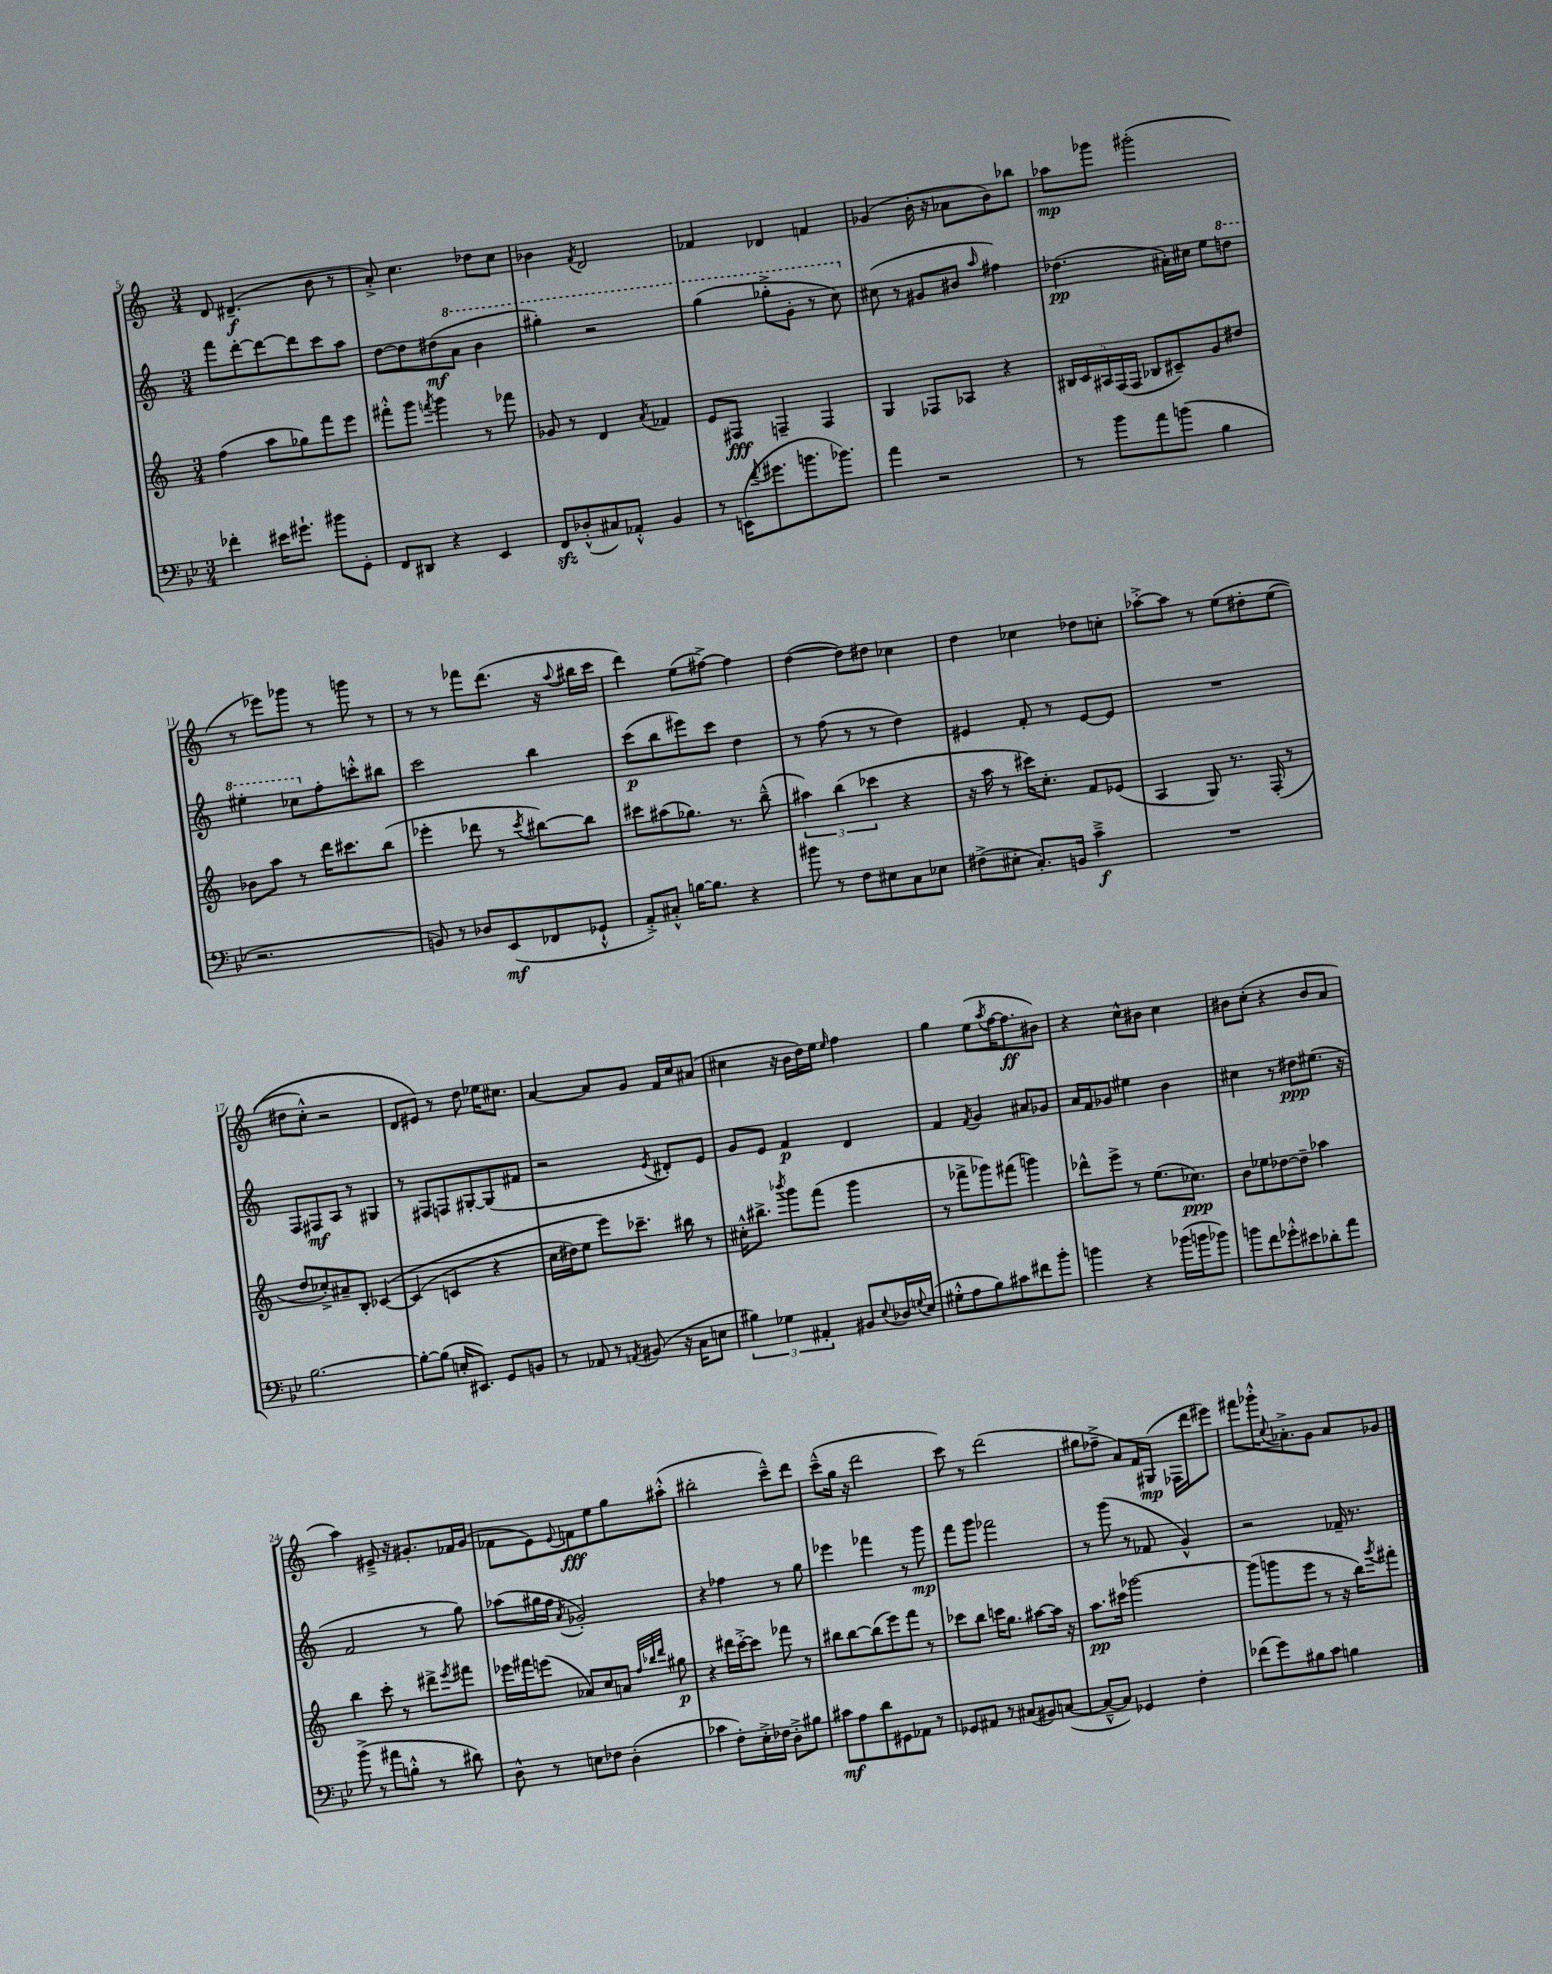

**kern	**dynam	**kern	**dynam	**kern	**dynam	**kern	**dynam
*part4	*part4	*part3	*part3	*part2	*part2	*part1	*part1
*staff4	*staff4	*staff3	*staff3	*staff2	*staff2	*staff1	*staff1
*clefF4	*	*clefG2	*	*clefG2	*	*clefG2	*
*k[b-e-]	*	*k[]	*	*k[]	*	*k[]	*
*M3/4	*	*M3/4	*	*M3/4	*	*M3/4	*
=5	=5	=5	=5	=5	=5	=5	=5
4f-X'\	.	(4ff\	.	8fff\L	.	8d/	.
.	.	.	.	[8ddd'\	.	(4.d#X~/	f
16e#X\KL	.	8aa\L	.	8ddd\_	.	.	.
8.g#X`\J	.	.	.	.	.	.	.
.	.	8gg-X\)	.	8ddd\]	.	.	.
8b#X\L	.	8fff\	.	8ccc\	.	8b\	.
8GG'\J	.	8eee\J	.	8aa\J	.	8r	.
=6	=6	=6	=6	=6	=6	=6	=6
8FF/L	.	8fff#X'^^\L	.	[8dd\L	.	8a'^/)	.
8DD#X/J	.	8ggg\J	.	8dd\]	.	4.cc\	.
.	.	8qfffn/	.	.	.	.	.
4r	.	4ggg\	.	(8dd#X\	mf	.	.
*	*	*	*	*8va	*	*	*
.	.	.	.	8aa\J	.	.	.
4EE-/	.	8r	.	4bb\	.	8dd-X\L	.
.	.	8fff-X\	.	.	.	8cc\J	.
=7	=7	=7	=7	=7	=7	=7	=7
8FFzz/L	.	8g-X/	.	4ggg#X'\)	.	4b-X\	.
(8D-X'^^/	.	8r	.	.	.	.	.
.	.	.	.	.	.	8qf/	.
8C#X/)	.	4d/	.	2r	.	2d/	.
8AA-X'^^/J	.	.	.	.	.	.	.
.	.	8qa/	.	.	.	.	.
4BB-/	.	4f-X/	.	.	.	.	.
=8	=8	=8	=8	=8	=8	=8	=8
8r	.	8e/L	.	(4ggg\	.	4f-X/	.
(16EEn\KL	.	8F#X/J	fff	.	.	.	.
8qf/	.	.	.	.	.	.	.
8.g#X\	.	.	.	.	.	.	.
.	.	4Fn~/	.	8ggg-X'^\L	.	4d-X/	.
8.bn\	.	.	.	8gg'\J	.	.	.
.	.	4F/	.	8r	.	4fn/	.
8.b-X\J)	.	.	.	.	.	.	.
.	.	.	.	8ccc\)	.	.	.
=9	=9	=9	=9	=9	=9	=9	=9
*	*	*	*	*X8va	*	*	*
4a\	.	4G/	.	(8cc#X\	.	(4g-X/	.
.	.	.	.	8r	.	.	.
2r	.	8F-X/L	.	8g#X/L	.	16b'\	.
.	.	.	.	.	.	16r	.
.	.	8A-X/J	.	8b#X/J	.	8a-X\L	.
.	.	.	.	16qqaa/	.	.	.
.	.	4r	.	4ff#X\)	.	8b\)	.
.	.	.	.	.	.	8bb-X\J	.
=10	=10	=10	=10	=10	=10	=10	=10
8r	.	20B#X/LL	.	(4.dd-X\	pp	8aa-X\L	mp
.	.	20c/	.	.	.	.	.
.	.	20A#X/	.	.	.	.	.
8b-\L	.	.	.	.	.	8ggg-X\J	.
.	.	(20F/	.	.	.	.	.
.	.	20F/JJ	.	.	.	.	.
8a\	.	8B-X/L	.	.	.	(2ggg#X'\	.
(8bn\J	.	8c#X~/)	.	16a#X'\LL)	.	.	.
.	.	.	.	16cc#X\JJ	.	.	.
4B-\	.	8g/	.	8ee\L	.	.	.
*	*	*	*	*8va	*	*	*
.	.	8dd#X/J	.	8dddn\J	.	.	.
!!LO:LB:g=z
=11	=11	=11	=11	=11	=11	=11	=11
2.r	.	8b-X\L	.	4eee#X'\	.	8r	.
.	.	8aa\J	.	.	.	8eee-X\L)	.
.	.	8r	.	8ccc-X\L	.	8ggg-X\J	.
*	*	*	*	*X8va	*	*	*
.	.	16ddd\KL	.	8ff'\	.	8r	.
.	.	8.ccc#X\	.	.	.	.	.
.	.	.	.	8cccn'^^\	.	8gggn\	.
.	.	(8bb\J	.	8bb#X\J	.	8r	.
=12	=12	=12	=12	=12	=12	=12	=12
8BBn/)	.	4eee-X'\	.	2ccc\	.	8r	.
8r	.	.	.	.	.	8r	.
8D-X/L	.	8ddd-X\	.	.	.	8fff-X\L	.
(8EE-/	mf	8r	.	.	.	(8.ddd\J	.
.	.	8qccc/	.	.	.	.	.
8FF-X/	.	[8bb#X\L)	.	4bb\	.	.	.
.	.	.	.	.	.	16r	.
.	.	.	.	.	.	8qqaa/	.
8GG-X`^^/J	.	8bb#\J]	.	.	.	16bb#X\LL	.
.	.	.	.	.	.	16ccc\JJ	.
=13	=13	=13	=13	=13	=13	=13	=13
8AA'^/L)	.	8ccc#X\L	.	(8ccc\L	p	4ddd\)	.
8C#X'^^/J	.	(8aa#X\	.	8bb\	.	.	.
[16Bn\KL	.	8.gg-X\J)	.	8eee#X\)	.	(8ee\L	.
8.B\J]	.	.	.	.	.	.	.
.	.	.	.	8ccc\J	.	[8ff#X^\J)	.
.	.	8.r	.	.	.	.	.
4r	.	.	.	4dd\	.	4ff#\]	.
.	.	(8bb~^^\	.	.	.	.	.
=14	=14	=14	=14	=14	=14	=14	=14
8b#X\	.	6aa#X\)	.	8r	.	([4dd\	.
8r	.	.	.	(8ff\	.	.	.
.	.	(6bb\	.	.	.	.	.
8F\L	.	.	.	8r	.	8dd\L])	.
.	.	6ccc-X\	.	.	.	.	.
8E#X\	.	.	.	8r	.	8dd#X\J	.
8C\	.	4r	.	4dd\)	.	4cc-X\	.
8E-X\J	.	.	.	.	.	.	.
=15	=15	=15	=15	=15	=15	=15	=15
(8F#X^\L	.	16r	.	4e#X/	.	4dd\	.
.	.	16aa\	.	.	.	.	.
8E#X'\J	.	8r	.	.	.	.	.
8.C'/L)	.	16ccc#X\KL)	.	8f'/	.	4cc-X\	.
.	.	8.cc'\J	.	.	.	.	.
.	.	.	.	8r	.	.	.
16BBn/Jk	.	.	.	.	.	.	.
4c~^\	f	8f/L	.	[8e#/L	.	8dd-X\L	.
.	.	(8e-X/J	.	8e#/J]	.	8ccn'\J	.
=16	=16	=16	=16	=16	=16	=16	=16
2.r	.	4A/	.	2.r	.	[8aa-X'^\L	.
.	.	.	.	.	.	8aa-\J]	.
.	.	8G/)	.	.	.	8r	.
.	.	8.r	.	.	.	(8ee\L	.
.	.	.	.	.	.	8dd#X'\	.
.	.	(16F'/	.	.	.	.	.
.	.	8r	.	.	.	(8ee\J	.
!!LO:LB:g=z
=17	=17	=17	=17	=17	=17	=17	=17
[2.B-\	.	8dd/L	.	8F/L	.	8dd#X\L	.
.	.	8cc-X'^/)	.	8F#X/	mf	8cc'^^\J)	.
.	.	8a#X~/	.	8A/J	.	2r	.
.	.	8B'/J	.	8r	.	.	.
.	.	([4c-X/	.	4G#X/	.	.	.
=18	=18	=18	=18	=18	=18	=18	=18
8B-'\L_	.	(4c-/]	.	8r	.	8d/L	.
(8B-\J]	.	.	.	8F#X/L	.	8e#X/J)	.
16En'/KL	.	4cn/	.	8Fn/	.	8r	.
8.EE#X/J)	.	.	.	.	.	.	.
.	.	.	.	[8G#X'/	.	8dd\	.
8GG/L	.	4r	.	(8G#/]	.	16ee-X\KL	.
.	.	.	.	.	.	8.cc#X\J	.
8BBn/J	.	.	.	8f#X/J	.	.	.
=19	=19	=19	=19	=19	=19	=19	=19
8r	.	16cc\LL	.	2r	.	[4a/	.
.	.	16dd#X\J)	.	.	.	.	.
8AA-X/	.	8ee\J	.	.	.	.	.
8r	.	8eee\L)	.	.	.	8a/L]	.
8qAAn/	.	.	.	.	.	.	.
(8BB#X/	.	8.ccc-X~\J	.	.	.	8g/J	.
.	.	.	.	8qe/	.	.	.
16r	.	.	.	8d#X'/L)	.	16f/LL	.
16C\KL	.	16bb#X\	.	.	.	16cc/J	.
8En\J	.	8r	.	8e/J	.	(8a#X/J	.
=20	=20	=20	=20	=20	=20	=20	=20
6B#X\)	.	16cc#X'^^\KL	.	8g/L	.	4cc#X\	.
.	.	8.bb#X^\J	.	.	.	.	.
.	.	.	.	8e/J	.	.	.
6G-X\	.	.	.	.	.	.	.
.	.	8qbbb-X/	.	.	.	.	.
.	.	8ggg\L	.	4f/	p	16r	.
.	.	.	.	.	.	16b\LL	.
6AA#X'/	.	.	.	.	.	.	.
.	.	(8fff\J	.	.	.	16dd\)	.
.	.	.	.	.	.	16ee\JJ	.
.	.	.	.	.	.	16qqee/	.
8BB#X/L	.	4ggg\	.	4d/	.	4ff\	.
8qqE-/	.	.	.	.	.	.	.
16D-X/L	.	.	.	.	.	.	.
8qqGn/	.	.	.	.	.	.	.
(16E-/JJ	.	.	.	.	.	.	.
=21	=21	=21	=21	=21	=21	=21	=21
8G#X'^^\L	.	8r	.	4f/	.	4gg\	.
8A\	.	8fff-X^\L	.	.	.	.	.
.	.	.	.	8qf/	.	.	.
8B-\)	.	8ggg-X\)	.	4g/	.	(8ee\L	.
.	.	.	.	.	.	8qaa/	.
8c#X\	.	(8fff#X\J	.	.	.	[16ff\K	.
.	.	.	.	.	.	8.ff\]	ff
8f#X\	.	4gggn\)	.	8a#X/L	.	.	.
8b-'\J	.	.	.	8g-X/J	.	8b#X\J)	.
=22	=22	=22	=22	=22	=22	=22	=22
4bn\	.	8ddd-X^^\L	.	16a/LL	.	4r	.
.	.	.	.	16f/J	.	.	.
.	.	8eee^\J	.	8g-X/J	.	.	.
4r	.	8r	.	4ee#X\	.	8cc^^\L	.
.	.	(8.ee\L	.	.	.	8b#X\J	.
(16b-X\LL	.	.	.	4b\	.	4cc\	.
16bn\J	.	8.cc-X\J)	ppp	.	.	.	.
8b-X\J)	.	.	.	.	.	.	.
=23	=23	=23	=23	=23	=23	=23	=23
8bn\L	.	8b\L	.	4cc#X\	.	8b#X\L	.
8f\	.	8ee-X\	.	.	.	(8cc'\J	.
8g-X'^^\	.	[8dd-X\	.	8r	.	4r	.
8e#X\	.	8dd-~\J]	.	8dd#X\L	ppp	.	.
8d-X'\	.	4aa-X\	.	(8.ee#X\J	.	8b#/L	.
8a\J	.	.	.	.	.	8a/J	.
.	.	.	.	16r	.	.	.
!!LO:LB:g=z
=24	=24	=24	=24	=24	=24	=24	=24
(8b-^\	.	4bb\	.	2f/	.	4aa\)	.
8r	.	.	.	.	.	.	.
8a#X\L	.	8ccc'\	.	.	.	8e#X~^/	.
8Bn'^^\J	.	8r	.	.	.	16r	.
.	.	.	.	.	.	8.g#X'/L	.
8r	.	8ddd#X^\L	.	8r	.	.	.
.	.	8qeee/	.	.	.	.	.
8d#X\)	.	8fff#X\J	.	8gg\)	.	16f-X/L	.
.	.	.	.	.	.	(16g#/JJ	.
=25	=25	=25	=25	=25	=25	=25	=25
8D^^\	.	16eee-X\LL	.	(8aa-X\L	.	8f-X\L	.
.	.	16fff#X\J	.	.	.	.	.
8r	.	(8eeen\J	.	16gg#X\L	.	8e\)	.
.	.	.	.	16ff\JJ	.	.	.
.	.	.	.	8qa/	.	8qqe/	.
8En\L	.	8a-X/L)	.	2g-X'/)	.	8fn\	fff
8F-X\J	.	8cc/	.	.	.	8ee\	.
(4D'\	.	8an/J	.	.	.	8gg\	.
.	.	32qqff/LLL	.	.	.	.	.
.	.	32qqbb-X/	.	.	.	.	.
.	.	32qqddd/JJJ	.	.	.	.	.
.	.	8gg#X\	p	.	.	(8aa#X'^^\J	.
=26	=26	=26	=26	=26	=26	=26	=26
4c-X\	.	4r	.	4r	.	2bb#X'\	.
8F'\L)	.	16ddd#X\LL	.	4ff-X\	.	.	.
.	.	[16ccc'^\J	.	.	.	.	.
16E-'^\L	.	8ccc\J]	.	.	.	.	.
16F-X\JJ	.	.	.	.	.	.	.
8D'^\L	.	8fff-X\	.	8r	.	8ccc~^^\L)	.
8B#X\J	.	8r	.	8gg\	.	8ddd\J	.
=27	=27	=27	=27	=27	=27	=27	=27
8c#X\L	mf	8bb#X\L	.	4eee-X\	.	(8ccc~^^\L	.
8A\	.	[8bb#\	.	.	.	16gg\Jk	.
.	.	.	.	.	.	16r	.
8d\	.	(8bb#\]	.	4fff-X\	.	2ddd\	.
8GG#X\	.	8eee\)	.	.	.	.	.
8AA-X\J	.	8fff\J	.	8r	.	.	.
8r	.	8r	.	8ggg\	mp	.	.
=28	=28	=28	=28	=28	=28	=28	=28
8GG-X/L	.	8ccc-X\L	.	8fff\L	.	8ccc\)	.
8AA#X/J	.	8bb\J	.	8ggg\J	.	8r	.
8r	.	16cccn\KL	.	2fff-X\	.	(2ddd\	.
.	.	8.gg\J	.	.	.	.	.
(8C#X/L	.	.	.	.	.	.	.
8BB#X/)	.	[8aa#X\L	.	.	.	.	.
([8Cn/J	.	16aa#\Jk]	.	.	.	.	.
.	.	16r	.	.	.	.	.
=29	=29	=29	=29	=29	=29	=29	=29
8C~^^/L_	.	8.aa\L	pp	8r	.	8gg#X\L	.
8C/J])	.	.	.	(8ggg\	.	8ff-X~^\J	.
.	.	16ccc#X\Jk	.	.	.	.	.
4GG-X/	.	[2ggg-X\	.	8r	.	8a/L)	.
.	.	.	.	8f-X/	.	16f/L	.
.	.	.	.	.	.	(16G#X/JJ	mp
4F'\	.	.	.	4g^^/)	.	16F-X\LL	.
.	.	.	.	.	.	16ddd\J	.
.	.	.	.	.	.	8eee#X\J)	.
=30	=30	=30	=30	=30	=30	=30	=30
(8f-X\L	.	(8ggg-\L]	.	2r	.	8fff#X\L	.
8g\)	.	8gggn\	.	.	.	16ggg-X'^^\K	.
.	.	.	.	.	.	8qqcc/	.
.	.	.	.	.	.	8.a-X'^\	.
8B#X\	.	8eee\J	.	.	.	.	.
8c\J	.	8r	.	.	.	8g\J	.
4Bn\	.	16r	.	16f-X~/	.	8a-/L	.
.	.	16bb\KL)	.	8.r	.	.	.
.	.	8qggg/	.	.	.	.	.
.	.	8fff#X'\J	.	.	.	8g-X/J	.
==	==	==	==	==	==	==	==
*-	*-	*-	*-	*-	*-	*-	*-
